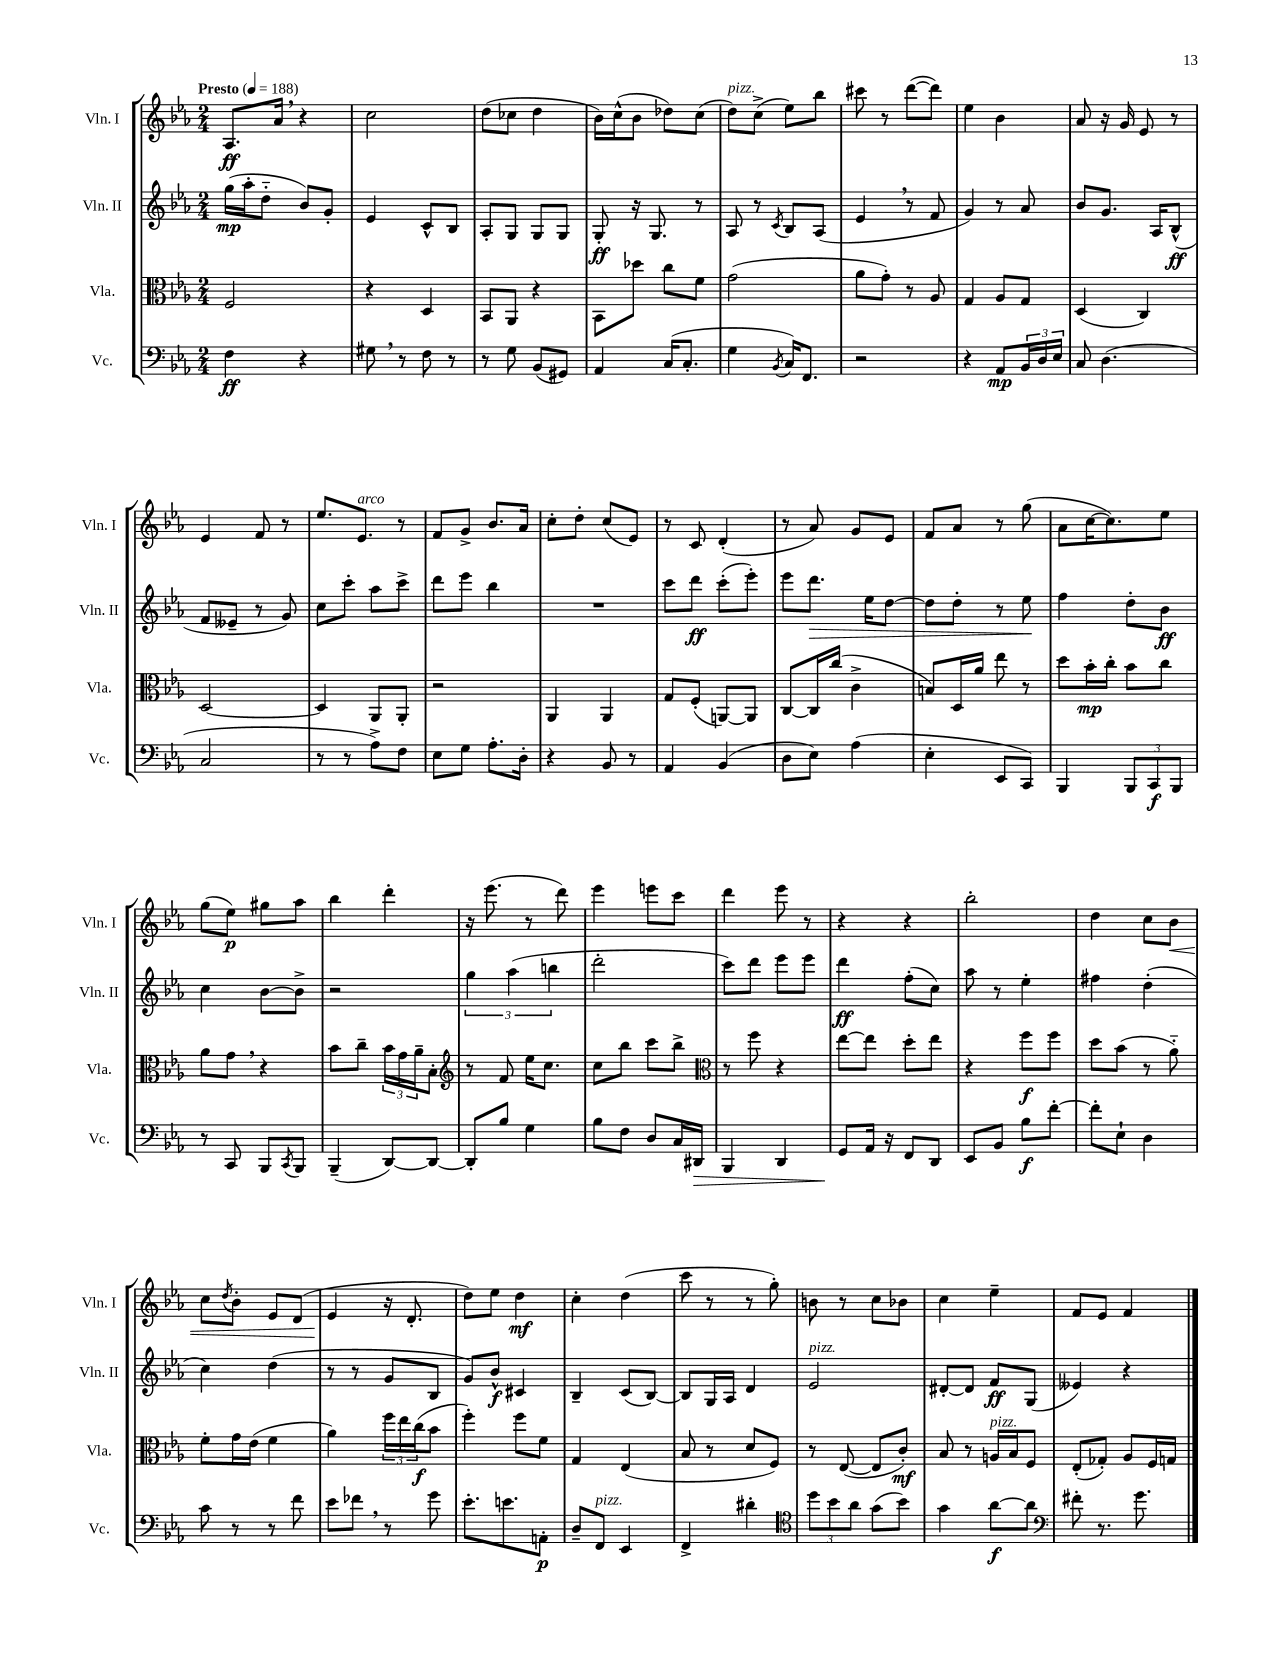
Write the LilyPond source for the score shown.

<<
\new StaffGroup <<
\new Staff = "s0" \with { instrumentName = "Vln. I" shortInstrumentName = "Vln. I" } {
    \clef treble \key ees \major \numericTimeSignature \time 2/4 \tempo "Presto" 4 = 188
    aes8.\ff aes'16 \breathe r4 |
    c''2 |
    d''8( ces''8 d''4 |
    bes'16) c''16-^( bes'8 des''8) c''8( |
    d''8^\markup { \italic "pizz." }) c''8->( ees''8) bes''8 |
    cis'''8 r8 d'''8~( d'''8) |
    ees''4 bes'4 |
    aes'8 r16 g'16 ees'8 r8 |
    ees'4 f'8 r8 |
    ees''8. ees'8.^\markup { \italic "arco" } r8 |
    f'8 g'8-> bes'8. aes'16 |
    c''8-. d''8-. c''8( ees'8) |
    r8 c'8 d'4-.( |
    r8 aes'8) g'8 ees'8 |
    f'8 aes'8 r8 g''8( |
    aes'8 c''16~ c''8.) ees''8 |
    g''8( ees''8\p) gis''8 aes''8 |
    bes''4 d'''4-. |
    r16 ees'''8.( r8 d'''8) |
    ees'''4 e'''8 c'''8 |
    d'''4 ees'''8 r8 |
    r4 r4 |
    bes''2-. |
    d''4 c''8 bes'8\< |
    c''8 \acciaccatura { d''8 } bes'8-. ees'8 d'8( |
    ees'4\! r16 d'8.-. |
    d''8) ees''8 d''4\mf |
    c''4-. d''4( |
    c'''8 r8 r8 g''8-.) |
    b'8 r8 c''8 bes'8 |
    c''4 ees''4-- |
    f'8 ees'8 f'4 \bar "|." |
}
\new Staff = "s1" \with { instrumentName = "Vln. II" shortInstrumentName = "Vln. II" } {
    \clef treble \key ees \major \numericTimeSignature \time 2/4
    g''16\mp( aes''16-. d''8-_ bes'8) g'8-. |
    ees'4 c'8-^ bes8 |
    aes8-. g8 g8 g8 |
    g8-.\ff r16 g8. r8 |
    aes8 r8 \acciaccatura { c'8 } bes8 aes8( |
    ees'4 \breathe r8 f'8 |
    g'4) r8 aes'8 |
    bes'8 g'8. aes16 bes8-^\ff( |
    f'8 eeses'8-- r8 g'8) |
    c''8 c'''8-. aes''8 c'''8-> |
    d'''8 ees'''8 bes''4 |
    R2 |
    c'''8 d'''8\ff c'''8-.( ees'''8-.) |
    ees'''8 d'''8.\> ees''16 d''8~ |
    d''8 d''8-. r8 ees''8\! |
    f''4 d''8-. bes'8\ff |
    c''4 bes'8~ bes'8-> |
    r2 |
    \tuplet 3/2 { g''4 aes''4( b''4 } |
    d'''2-. |
    c'''8) d'''8 ees'''8 ees'''8 |
    d'''4\ff f''8-.( c''8) |
    aes''8 r8 ees''4-. |
    fis''4 d''4-.( |
    c''4) d''4( |
    r8 r8 g'8 bes8 |
    g'8) bes'8-^\f cis'4 |
    bes4-- c'8( bes8~) |
    bes8 g16 aes16 d'4 |
    ees'2^\markup { \italic "pizz." } |
    dis'8~-. dis'8 f'8\ff g8( |
    eeses'4) r4 \bar "|." |
}
\new Staff = "s2" \with { instrumentName = "Vla." shortInstrumentName = "Vla." } {
    \clef alto \key ees \major \numericTimeSignature \time 2/4
    f2 |
    r4 d4 |
    bes,8 aes,8 r4 |
    bes,8 des''8 c''8 f'8 |
    g'2( |
    aes'8 g'8-.) r8 aes8 |
    g4 aes8 g8 |
    d4( c4) |
    d2~ |
    d4 aes,8 aes,8-. |
    r2 |
    aes,4 aes,4 |
    g8 f8-.( a,8~) a,8 |
    c8~ c16 c''16( c'4-> |
    b8) d16 aes'16 ees''8 r8 |
    d''8 bes'16-.\mp c''16-. bes'8 c''8 |
    aes'8 g'8 \breathe r4 |
    bes'8 c''8-- \tuplet 3/2 { bes'16 g'16 aes'16-- } bes8-. |
    \clef treble r8 f'8 ees''16 c''8. |
    c''8 bes''8 c'''8 bes''8-> |
    \clef alto r8 f''8 r4 |
    ees''8~ ees''8 d''8-. ees''8 |
    r4 f''8\f f''8 |
    d''8 bes'8( r8 aes'8-_) |
    f'8-. g'16 ees'16( f'4 |
    aes'4) \tuplet 3/2 { f''16 ees''16 c''16\f( } bes'8 |
    f''4-.) f''8 f'8 |
    g4 ees4( |
    bes8 r8 d'8 f8) |
    r8 ees8~( ees8 c'8-.\mf) |
    bes8 r8 a16^\markup { \italic "pizz." } bes16 f8 |
    ees8-.( ges8-.) aes8 f16 g16 \bar "|." |
}
\new Staff = "s3" \with { instrumentName = "Vc." shortInstrumentName = "Vc." } {
    \clef bass \key ees \major \numericTimeSignature \time 2/4
    f4\ff r4 |
    gis8 \breathe r8 f8 r8 |
    r8 g8 bes,8( gis,8) |
    aes,4 c16( c8.-. |
    g4 \acciaccatura { bes,8 } c16) f,8. |
    r2 |
    r4 aes,8\mp \tuplet 3/2 { bes,16 d16 ees16 } |
    c8 d4.( |
    c2 |
    r8 r8 aes8->) f8 |
    ees8 g8 aes8.-. d16-. |
    r4 bes,8 r8 |
    aes,4 bes,4( |
    d8 ees8) aes4( |
    ees4-. ees,8 c,8) |
    bes,,4 \tuplet 3/2 { bes,,8 c,8\f bes,,8 } |
    r8 c,8 bes,,8 \acciaccatura { c,8 } bes,,8 |
    bes,,4--( d,8~) d,8~ |
    d,8-. bes8 g4 |
    bes8 f8 d8 c16 dis,16\> |
    bes,,4 d,4 |
    g,8\! aes,16 r16 f,8 d,8 |
    ees,8 bes,8 bes8\f f'8~-. |
    f'8-. ees8-! d4 |
    c'8 r8 r8 f'8 |
    ees'8 fes'8 \breathe r8 g'8 |
    ees'8.-. e'8. a,8-.\p |
    d8-- f,8^\markup { \italic "pizz." } ees,4 |
    f,4-> dis'4-. |
    \clef tenor \tuplet 3/2 { d''8 bes'8 aes'8 } g'8( bes'8) |
    g'4 aes'8~\f aes'8 |
    \clef bass fis'8-. r8. g'8. \bar "|." |
}
>>
>>
\layout { \context { \Score \remove "Bar_number_engraver" } }
